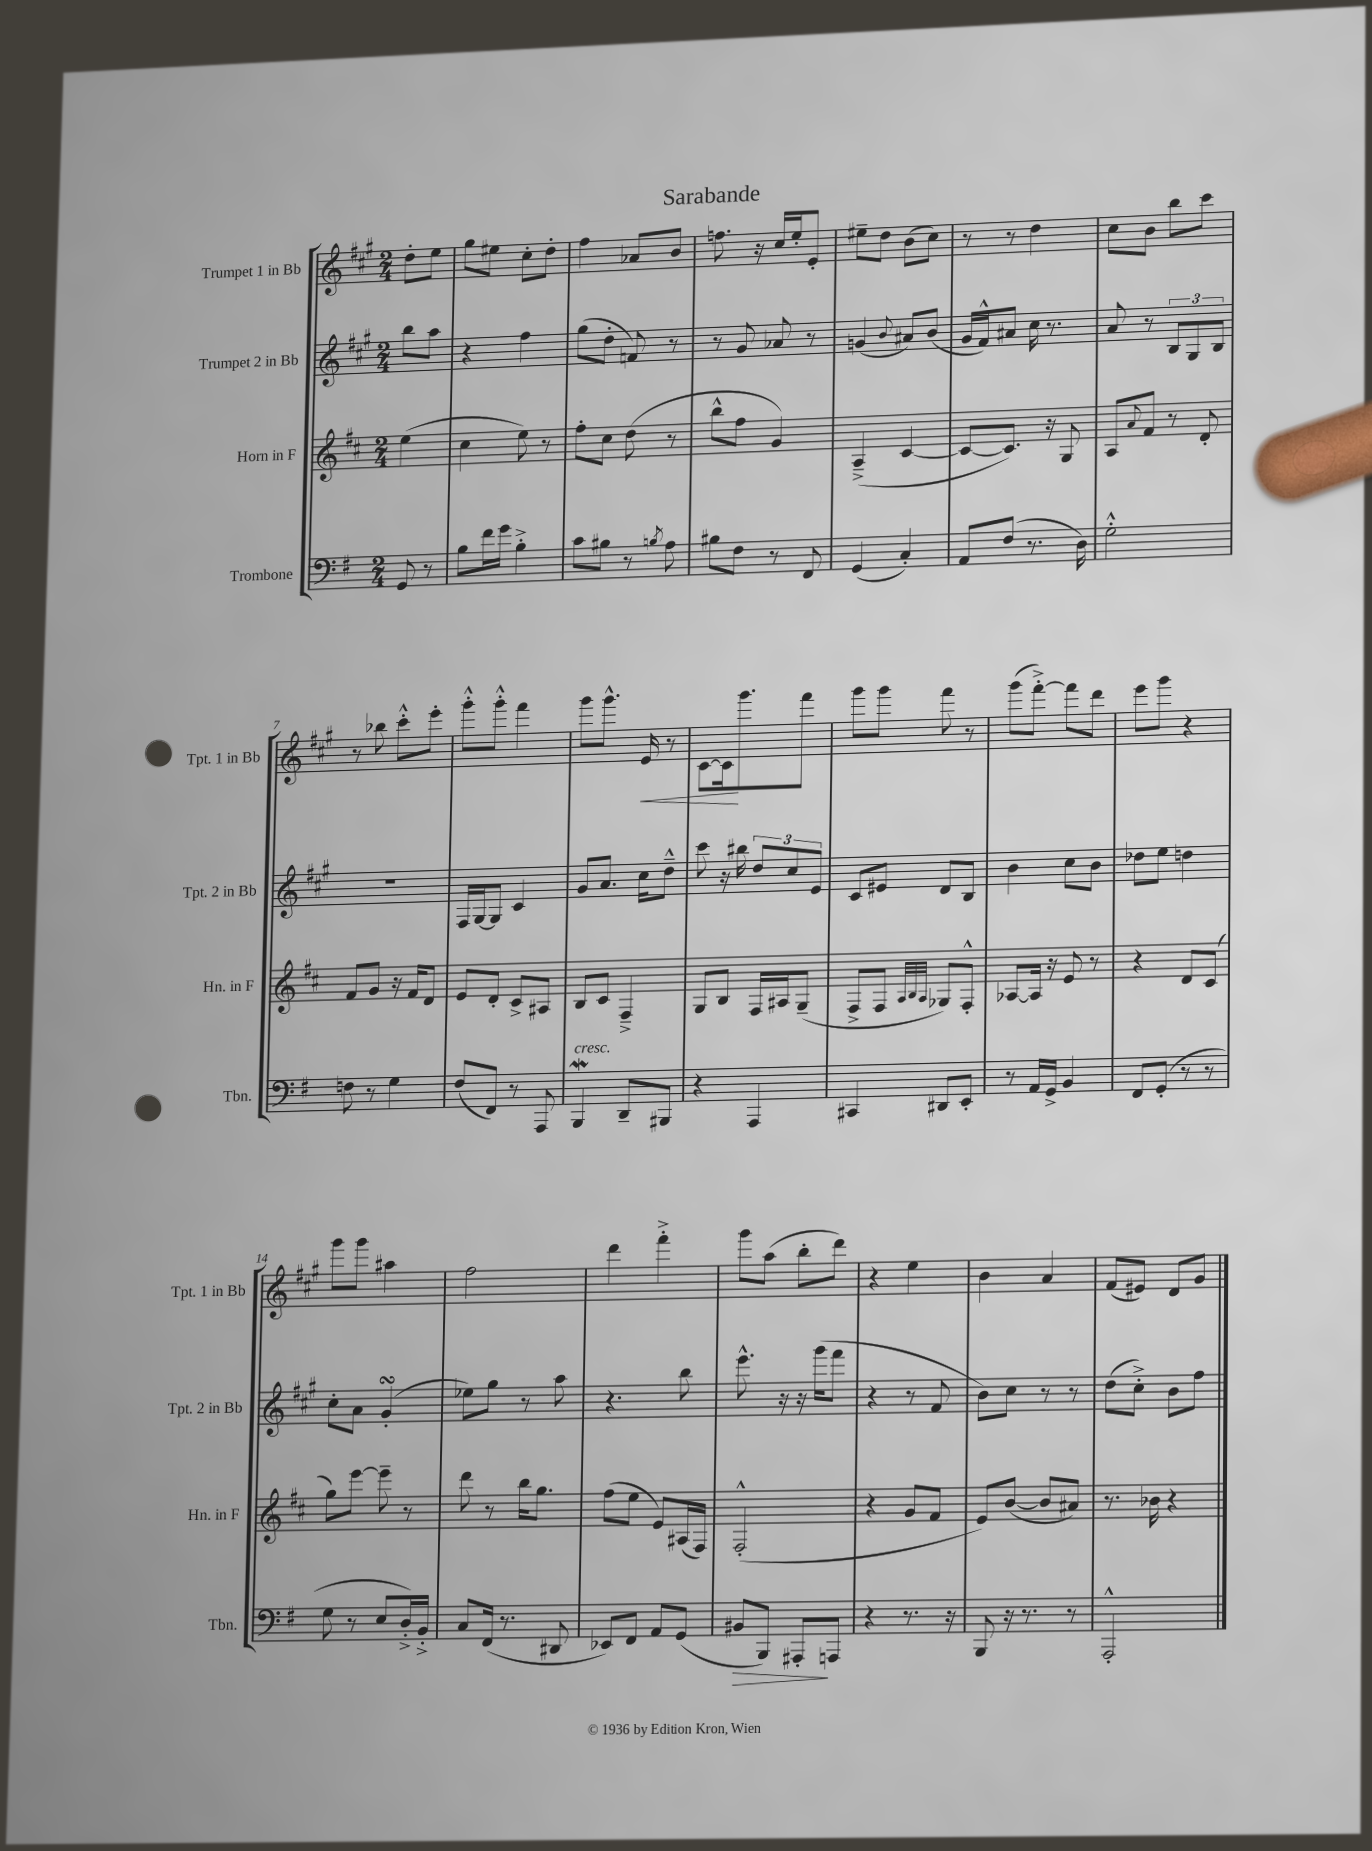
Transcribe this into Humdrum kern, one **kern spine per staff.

**kern	**dynam	**kern	**kern	**kern	**dynam
*part4	*part4	*part3	*part2	*part1	*part1
*staff4	*staff4	*staff3	*staff2	*staff1	*staff1
*I"Trombone	*	*I"Horn in F	*I"Trumpet 2 in Bb	*I"Trumpet 1 in Bb	*
*I'Tbn.	*	*I'Hn. in F	*I'Tpt. 2 in Bb	*I'Tpt. 1 in Bb	*
*clefF4	*	*clefG2	*clefG2	*clefG2	*
*k[f#]	*	*k[f#c#]	*k[f#c#g#]	*k[f#c#g#]	*
*M2/4	*	*M2/4	*M2/4	*M2/4	*
=	=	=	=	=	=
8GG/	.	(4ee\	8bb\L	8dd'\L	.
8r	.	.	8aa\J	8ee\J	.
=1	=1	=1	=1	=1	=1
8B\L	.	4cc#\	4r	8gg#\L	.
16f#\L	.	.	.	8ee#X\J	.
16g\JJ	.	.	.	.	.
4B'^\	.	8ee\)	4ff#\	8cc#'\L	.
.	.	8r	.	8dd'\J	.
=2	=2	=2	=2	=2	=2
8c\L	.	8ff#'\L	(8gg#\L	4ff#\	.
8B#X\J	.	8cc#\J	8dd'\J	.	.
8r	.	(8dd\	8fn/)	8a-X/L	.
8qBn/	.	.	.	.	.
8A\	.	8r	8r	8b/J	.
=3	=3	=3	=3	=3	=3
8B#X\L	.	8bb^^\L	8r	8.ffn\	.
8F#\J	.	8ff#\J	8g#/	.	.
.	.	.	.	16r	.
8r	.	4g/)	8a-X/	16cc#/LL	.
.	.	.	.	16ee'/J	.
8FF#/	.	.	8r	8e'/J	.
=4	=4	=4	=4	=4	=4
(4GG/	.	(4A~^/	(4gn/	8ee#X~\L	.
.	.	.	.	8dd\J	.
.	.	.	8qqb/	.	.
4C'/)	.	[4c#/	8a#X/L)	(8b\L	.
.	.	.	(8b/J	8cc#\J)	.
=5	=5	=5	=5	=5	=5
8AA/L	.	8c#/L_	16g#/LL	8r	.
.	.	.	16f#^^/J)	.	.
(8F#/J	.	8.c#/J])	8a#X/J	8r	.
8.r	.	.	16cc#\	4dd\	.
.	.	16r	8.r	.	.
.	.	8G/	.	.	.
16D\)	.	.	.	.	.
=6	=6	=6	=6	=6	=6
2G'^^\	.	8A/L	8a/	8cc#\L	.
.	.	8qqa/	.	.	.
.	.	8f#/J	8r	8b\J	.
.	.	8r	12B/L	8bb\L	.
.	.	.	12G#/	.	.
.	.	8d'/	.	8ccc#\J	.
.	.	.	12B/J	.	.
!!LO:LB:g=z
=7	=7	=7	=7	=7	=7
8Fn\	.	8f#/L	2r	8r	.
8r	.	8g/J	.	8bb-X\	.
4G\	.	16r	.	8ccc#'^^\L	.
.	.	16f#/KL	.	.	.
.	.	8d/J	.	8eee'\J	.
=8	=8	=8	=8	=8	=8
(8F#/L	.	8e/L	16F#/LL	8ggg#'^^\L	.
.	.	.	[16G#/J	.	.
8FF#/J)	.	8d'/J	8G#/J]	8ggg#'^^\J	.
8r	.	8c#^/L	4c#/	4fff#\	.
8AAA/	.	8A#X/J	.	.	.
=9	=9	=9	=9	=9	=9
!LO:TX:a:i:t=cresc.	!	!	!	!	!
4BBBW/	.	8B/L	8g#/L	8ggg#\L	.
.	.	8c#/J	8.a/J	8.ggg#^^\J	.
8DD~/L	.	4F#~^/	.	.	.
!	!	!	!	!	!LO:HP:b
.	.	.	16cc#\KL	16e/	<
8BBB#X/J	.	.	8dd~^^\J	8r	.
=10	=10	=10	=10	=10	=10
4r	.	8G/L	8ccc#\	[8c#\L	.
.	.	8B/J	16r	16c#\k]	.
.	.	.	16bb#X\	8.ggg#\	[
4AAA/	.	16F#/LL	12dd/L	.	.
.	.	16A#X/J	.	.	.
.	.	.	12cc#/	.	.
.	.	(8G~/J	.	8fff#\J	.
.	.	.	12e/J	.	.
=11	=11	=11	=11	=11	=11
4CC#X/	.	8F#^/L	8c#/L	8ggg#\L	.
.	.	8F#/J	8e#X/J	8ggg#\J	.
.	.	32qqA/LLL	.	.	.
.	.	32qqB/	.	.	.
.	.	32qqA/JJJ	.	.	.
8DD#X/L	.	8G-X/L)	8d/L	8fff#\	.
8EE'/J	.	8F#'^^/J	8B/J	8r	.
=12	=12	=12	=12	=12	=12
8r	.	[8A-X/L	4b\	(8ggg#\L	.
16AA/LL	.	16A-/Jk]	.	[8fff#'^\J)	.
16GG^/JJ	.	16r	.	.	.
4BB/	.	8e/	8cc#\L	8fff#\L]	.
.	.	8r	8b\J	8ddd\J	.
=13	=13	=13	=13	=13	=13
8FF#/L	.	4r	8dd-X\L	8eee\L	.
(8GG'/J	.	.	8ee\J	8ggg#\J	.
8r	.	8d/L	4ddn\	4r	.
8r	.	(8c#/J	.	.	.
!!LO:LB:g=z
=14	=14	=14	=14	=14	=14
8G\	.	8gg\L)	8cc#'\L	8ggg#\L	.
8r	.	[8eee\J	8a\J	8ggg#\J	.
8E/L	.	8eee~\]	(4g#sSsS'/	4aa#X\	.
16D'^/L)	.	8r	.	.	.
16BB'^/JJ	.	.	.	.	.
=15	=15	=15	=15	=15	=15
8C/L	.	8ddd\	8ee-X\L)	2ff#\	.
(16FF#/Jk	.	8r	8gg#\J	.	.
8.r	.	.	.	.	.
.	.	16bb\KL	8r	.	.
.	.	8.gg\J	.	.	.
8DD#X/	.	.	8aa\	.	.
=16	=16	=16	=16	=16	=16
8EE-X/L)	.	(8ff#\L	4.r	4ddd\	.
8FF#/J	.	8ee\J	.	.	.
8AA/L	.	8e/L)	.	4fff#'^\	.
(8GG/J	.	(16A#X/L	8bb\	.	.
.	.	16F#/JJ)	.	.	.
=17	=17	=17	=17	=17	=17
!	!LO:HP:b	!	!	!	!
8BB#X/L	>	(2F#'^^/	8.eee^^\	8ggg#\L	.
8BBB/J)	.	.	.	(8aa\J	.
.	.	.	16r	.	.
8AAA#X'/L	.	.	16r	8bb'\L	.
.	.	.	(16ggg#\KL	.	.
8AAAn/J	]	.	8fff#\J	8ddd\J)	.
=18	=18	=18	=18	=18	=18
4r	.	4r	4r	4r	.
8.r	.	8g/L	8r	4ee\	.
.	.	8f#/J	8f#/	.	.
16r	.	.	.	.	.
=19	=19	=19	=19	=19	=19
8BBB/	.	8e/L)	8b\L)	4b\	.
16r	.	([8b/J	8cc#\J	.	.
8.r	.	.	.	.	.
.	.	8b/L]	8r	4a/	.
8r	.	8a#X/J)	8r	.	.
=20	=20	=20	=20	=20	=20
2AAA'^^/	.	8.r	(8dd\L	(8f#/L	.
.	.	.	8cc#'^\J)	8e#X/J)	.
.	.	16b-X\	.	.	.
.	.	4r	8b\L	8d/L	.
.	.	.	8ff#\J	8g#/J	.
==	==	==	==	==	==
*-	*-	*-	*-	*-	*-
